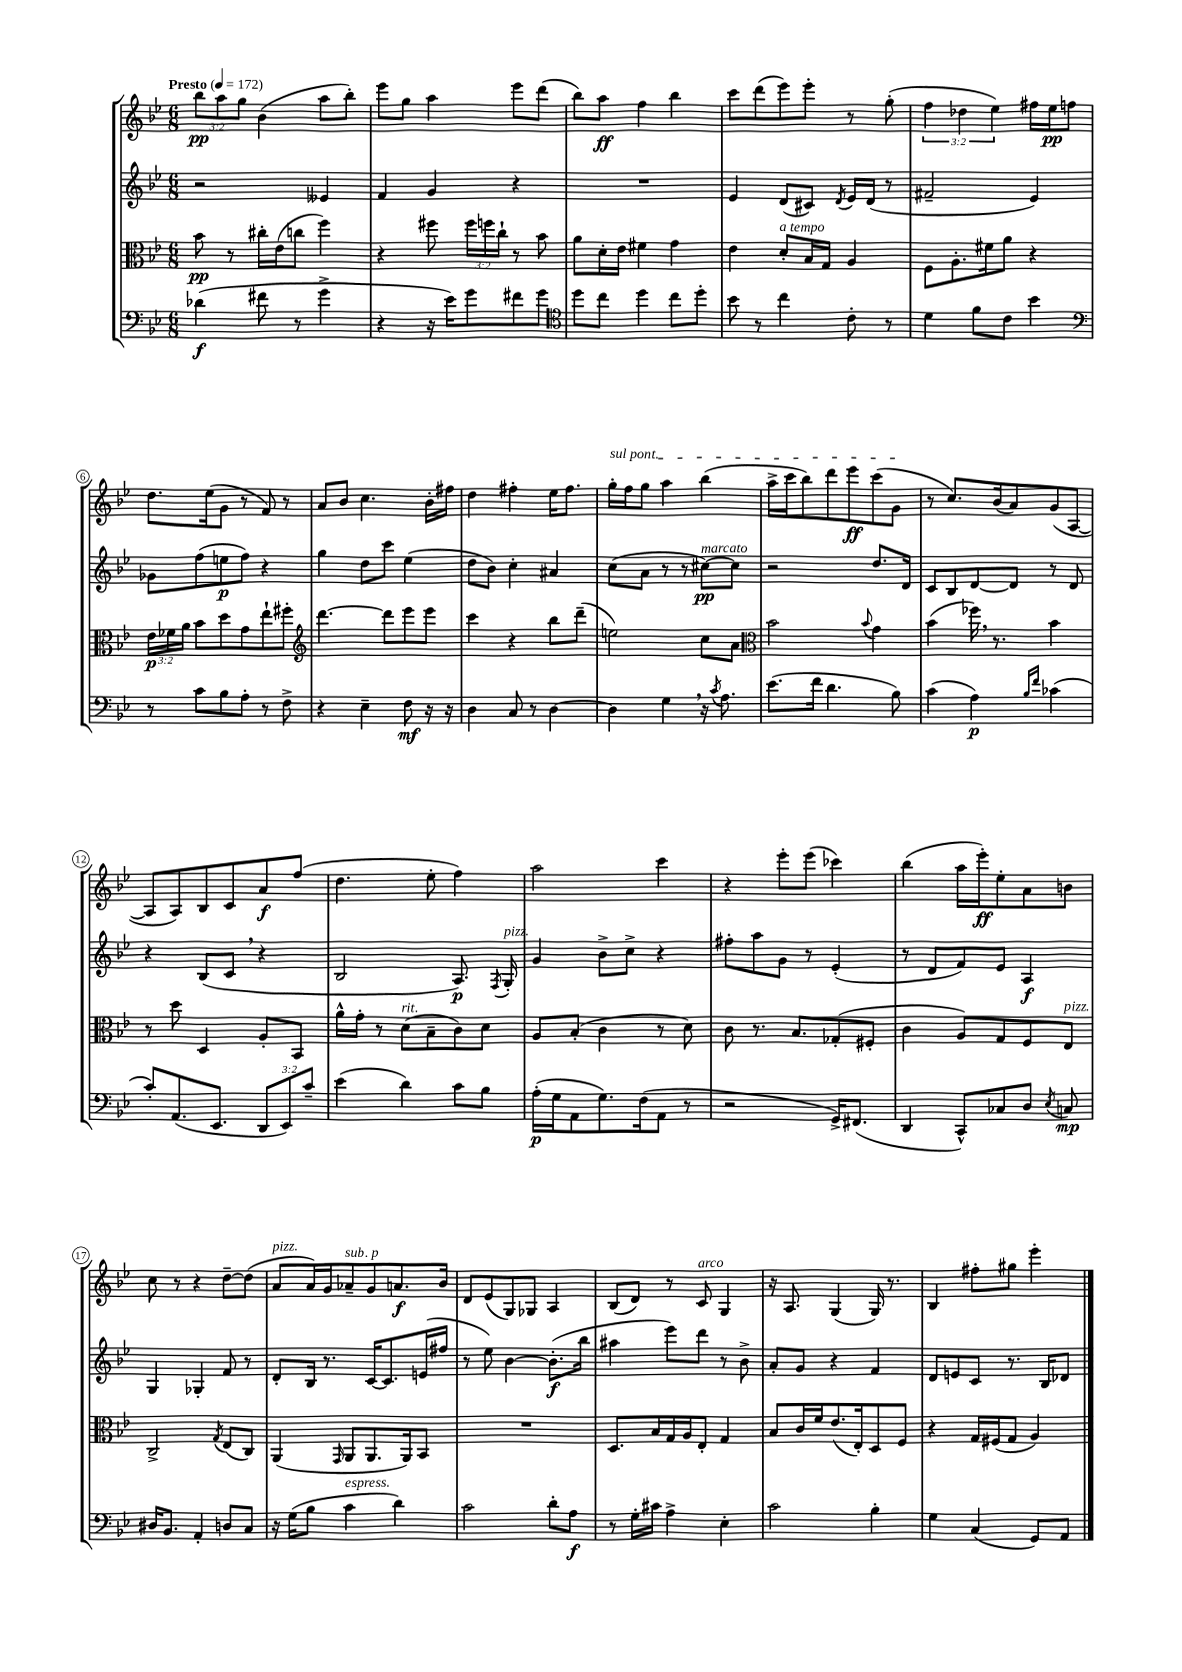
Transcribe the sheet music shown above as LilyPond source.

<<
\new StaffGroup <<
\new Staff = "s0" {
    \clef treble \key bes \major \numericTimeSignature \time 6/8 \override Staff.TupletNumber.text = #tuplet-number::calc-fraction-text \tempo "Presto" 4 = 172
    \autoBeamOff \tuplet 3/2 { bes''8[\pp a''8 g''8] } bes'4( a''8[ bes''8]-.) |
    ees'''8[ g''8] a''4 ees'''8[ d'''8]( |
    bes''8[) a''8]\ff f''4 bes''4 |
    c'''8[ d'''8( ees'''8) ees'''8]-. r8 g''8-.( |
    \tuplet 3/2 { f''4 des''4 ees''4) } fis''16[ ees''16\pp f''8] |
    d''8.[ ees''16( g'8] r8 f'8) r8 |
    a'8[ bes'8] c''4. bes'16[-. fis''16] |
    d''4 fis''4-. ees''16[ fis''8.] |
    \once \override TextSpanner.bound-details.left.text = \markup { \italic "sul pont." } g''16[-.\startTextSpan f''16 g''8] a''4 bes''4( |
    a''16[-> c'''16 bes''8) d'''8 ees'''8\ff c'''8( g'8]\stopTextSpan |
    r8 c''8.[) bes'16( a'8) g'8( a8]~ |
    a8[ a8) bes8 c'8 a'8\f f''8]( |
    d''4. ees''8-. f''4) |
    a''2 c'''4 |
    r4 ees'''8[-. ees'''8]( ces'''4) |
    bes''4( a''16[ ees'''16-.\ff) ees''8-. a'8 b'8] |
    c''8 r8 r4 d''8[~-- d''8]( |
    a'8[^\markup { \italic "pizz." } a'16) g'16 aes'8--^\markup { \italic "sub. p" } g'8 a'8.\f bes'16] |
    d'8[ ees'8( g8) ges8] a4 |
    bes8[( d'8]) r8 c'8^\markup { \italic "arco" } g4 |
    r16 a8. g4( g16) r8. |
    bes4 fis''8[-. gis''8] ees'''4-. \bar "|." |
}
\new Staff = "s1" {
    \clef treble \key bes \major \numericTimeSignature \time 6/8
    \autoBeamOff r2 eeses'4 |
    f'4 g'4 r4 |
    R2. |
    ees'4 d'8[( cis'8]) \acciaccatura { d'8 } ees'16[ d'16]( r8 |
    fis'2-- ees'4) |
    ges'8[ f''8( e''8\p f''8]) r4 |
    g''4 d''8[ c'''8] ees''4( |
    d''8[ bes'8]) c''4-. ais'4 |
    c''8[( a'8] r8 r8 cis''8[~\pp^\markup { \italic "marcato" }) cis''8] |
    r2 d''8.[ d'16] |
    c'8[ bes8 d'8~ d'8] r8 d'8 |
    r4 bes8[( c'8] \breathe r4 |
    bes2 a8.\p) \acciaccatura { f8 } g16-.^\markup { \italic "pizz." } |
    g'4 bes'8[-> c''8]-> r4 |
    fis''8[-. a''8 g'8] r8 ees'4-.( |
    r8 d'8[ f'8) ees'8] a4\f |
    g4 ges4-. f'8 r8 |
    d'8[-. bes16] r8. c'16[~ c'8. e'16( fis''16] |
    r8 ees''8) bes'4~ bes'8.[-.\f( bes''16] |
    ais''4 ees'''8[) d'''8] r8 bes'8-> |
    a'8[-. g'8] r4 f'4 |
    d'8[ e'8 c'8] r8. bes16[ des'8] \bar "|." |
}
\new Staff = "s2" {
    \clef alto \key bes \major \numericTimeSignature \time 6/8 \override Staff.TupletNumber.text = #tuplet-number::calc-fraction-text
    \autoBeamOff bes'8\pp r8 cis''16[-. ees'16( c''8] f''4) |
    r4 fis''8 \tuplet 3/2 { fis''16[ f''16 c''16]-! } r8 bes'8 |
    a'8[ d'16-. ees'16] fis'4 g'4 |
    ees'4 d'8[-.^\markup { \italic "a tempo" } bes16 g16] a4 |
    f8[ a8.-. fis'16 a'8] r4 |
    \tuplet 3/2 { ees'16[\p fes'16 a'16] } bes'8[ d''8 g'8 ees''8-! fis''8]-. |
    \clef treble d'''4.~ d'''8[ ees'''8 ees'''8] |
    c'''4 r4 bes''8[ d'''8]--( |
    e''2) c''8[ a'8] |
    \clef alto bes'2 \appoggiatura { bes'8 } g'4 |
    bes'4( fes''16) \breathe r8. bes'4 |
    r8 d''8 d4 a8[-. bes,8] |
    a'16[-^ g'16]-. r8 d'8[^\markup { \italic "rit." }( bes8-- c'8) d'8] |
    a8[ bes8]-.( c'4 r8 d'8) |
    c'8 r8. bes8.[ ges8-.( fis8]-. |
    c'4 a8[) g8 f8 ees8]^\markup { \italic "pizz." } |
    c2-> \acciaccatura { g8 } ees8[( c8]) |
    a,4( \grace { g,16 } a,8[ a,8. a,16) bes,8] |
    R2. |
    d8.[ bes16 g16 a16 ees8]-. g4 |
    bes8[ c'16 f'16 ees'8.( ees16-.) d8 f8] |
    r4 g16[ fis16( g8] a4) \bar "|." |
}
\new Staff = "s3" {
    \clef bass \key bes \major \numericTimeSignature \time 6/8 \override Staff.TupletNumber.text = #tuplet-number::calc-fraction-text
    \autoBeamOff des'4\f( fis'8 r8 g'4-> |
    r4 r16 ees'16[) g'8 fis'8 g'8] |
    \clef tenor d''8[ c''8] d''4 c''8[ d''8]-. |
    bes'8 r8 c''4 c'8-. r8 |
    d'4 f'8[ c'8] bes'4 |
    \clef bass r8 c'8[ bes8 a8]-. r8 f8-> |
    r4 ees4-- f8\mf r16 r16 |
    d4 c8 r8 d4~ |
    d4 g4 \breathe r16 \acciaccatura { c'8 } a8. |
    ees'8.[( f'16] d'4. bes8) |
    c'4( a4\p) \grace { bes16[ f'16] } ces'4( |
    c'8[-.) a,8.( ees,8.] \tuplet 3/2 { d,8[ ees,8) c'8]-- } |
    ees'4( d'4) c'8[ bes8] |
    a16[-.\p( g16 a,8 g8.) f16( a,8] r8 |
    r2 g,16[->) fis,8.]( |
    d,4 c,8[-^) ces8 d8] \acciaccatura { ees8 } c8\mp |
    dis16[ bes,8.] a,4-. d8[ c8] |
    r16 g16[( bes8] c'4^\markup { \italic "espress." } d'4) |
    c'2 d'8[-. a8]\f |
    r8 g16[-. cis'16] a4-> ees4-. |
    c'2 bes4-. |
    g4 c4( g,8[) a,8] \bar "|." |
}
>>
>>
\layout { \context { \Score \override BarNumber.stencil = #(make-stencil-circler 0.1 0.3 ly:text-interface::print) } }
